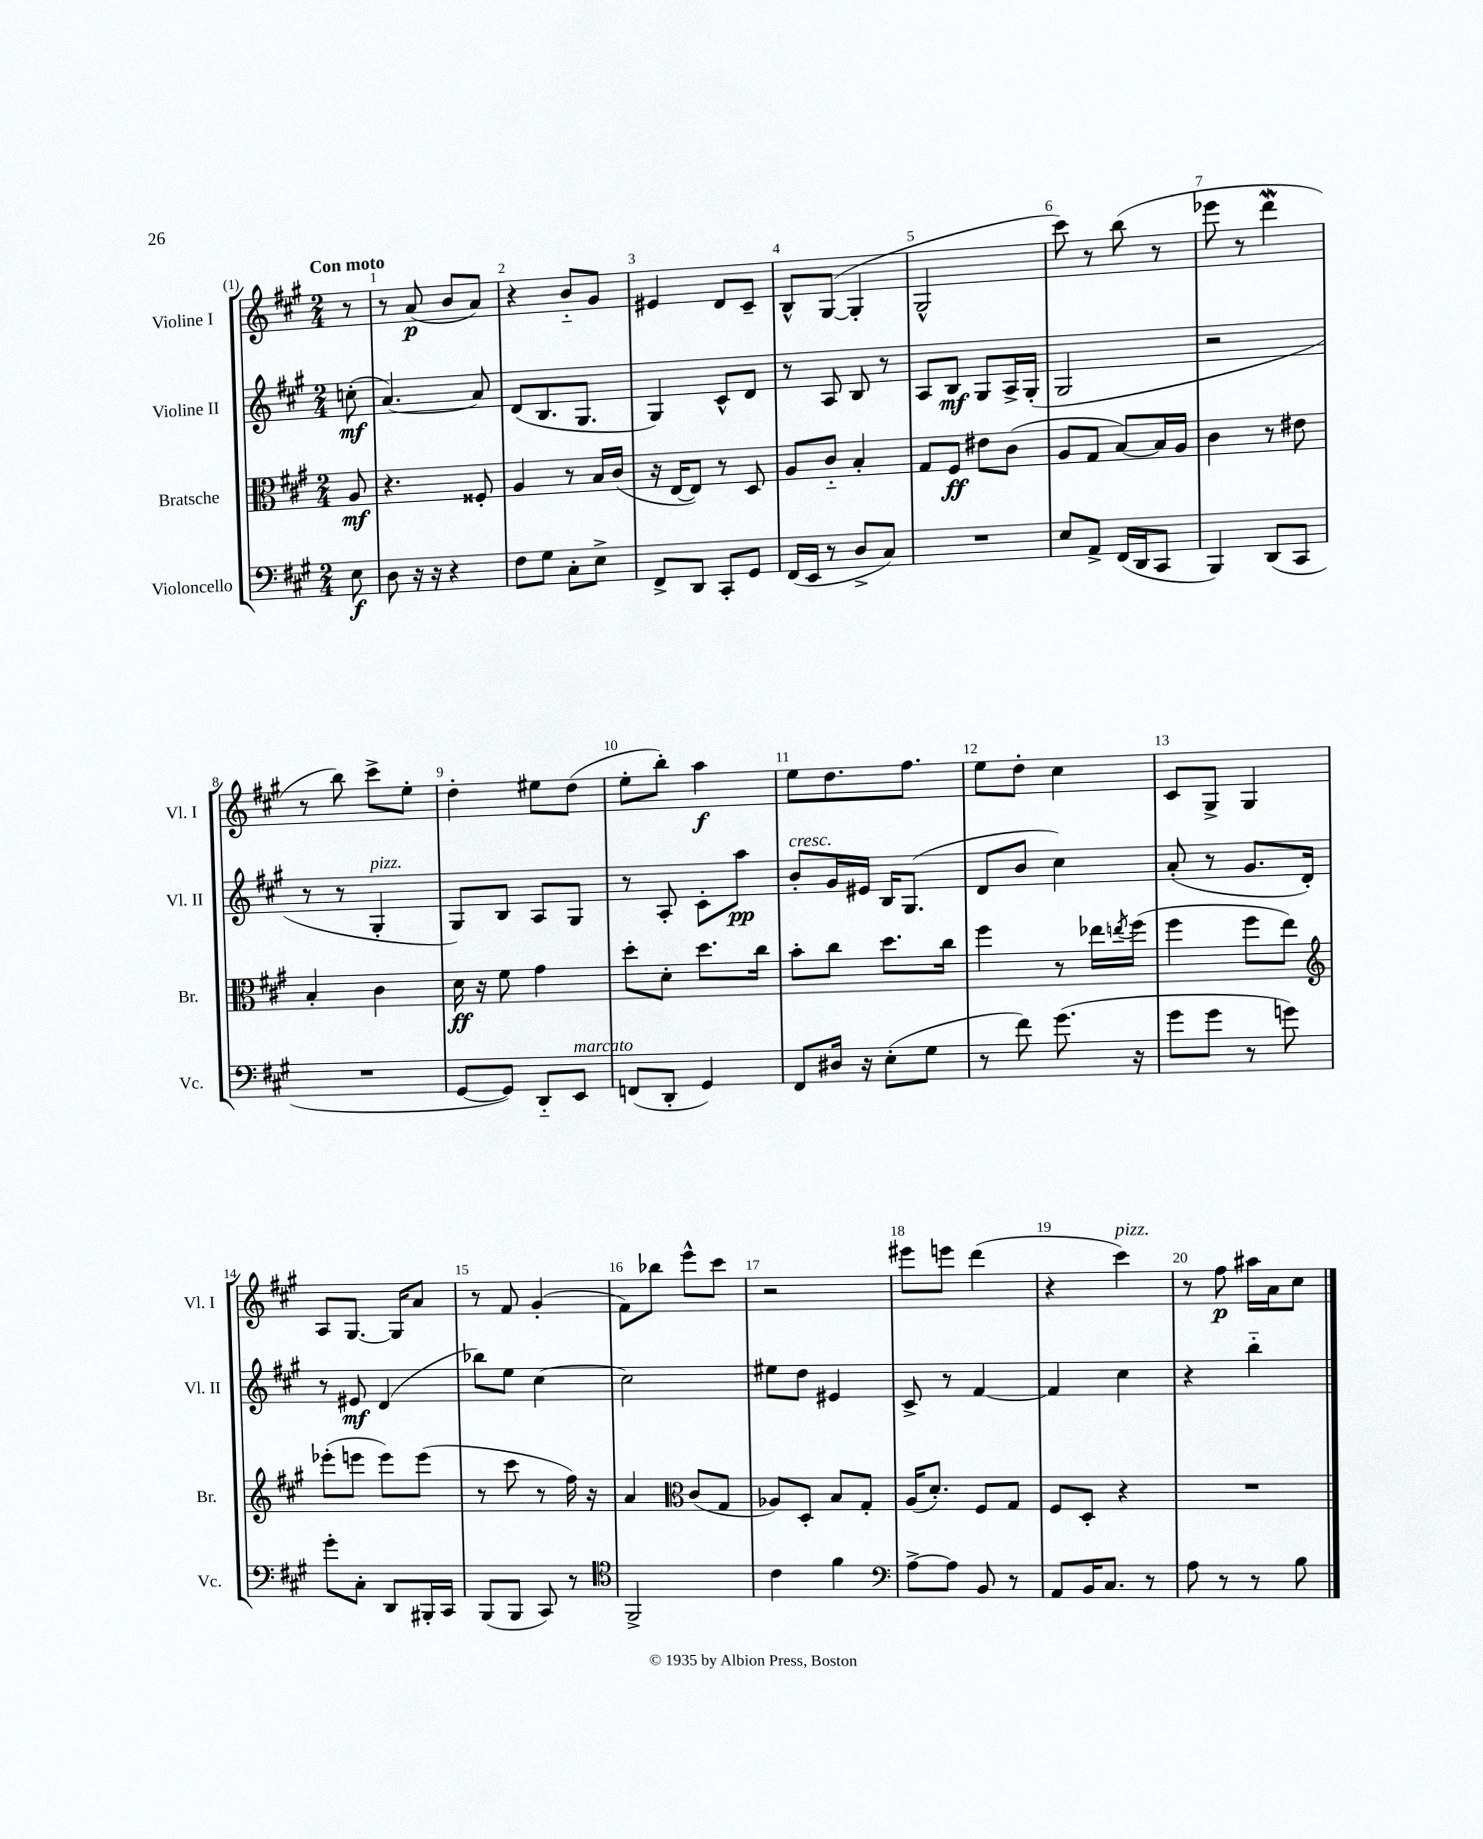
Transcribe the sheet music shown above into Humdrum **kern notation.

**kern	**kern	**kern	**kern
*staff4	*staff3	*staff2	*staff1
*clefF4	*clefC3	*clefG2	*clefG2
*k[f#c#g#]	*k[f#c#g#]	*k[f#c#g#]	*k[f#c#g#]
*M2/4	*M2/4	*M2/4	*M2/4
8E\	8A/	(8cc'\	8r
=	=	=	=
8D\	4.r	[4.a/)	8r
16r	.	.	(8a/
16r	.	.	.
4r	.	.	8b/L
.	8F##'/	8a/]	8a/J)
=	=	=	=
8F#\L	4A/	(8d/L	4r
8G#\J	.	8.B/	.
8C#'\L	8r	.	8b'~/L
.	.	8.G#/J	.
8E^\J	16B/LL	.	8g#/J
.	(16c#/JJ	.	.
=	=	=	=
8FF#^/L	16r	4G#/)	4e#/
.	[16E/LK	.	.
8DD/J	8E/]J)	.	.
8CC#'/L	8r	8c#^^/L	8d/L
8GG#/J	8D/	8d/J	8c#~/J
=	=	=	=
(16FF#/LL	8A/L	8r	8B^^/L
16EE/JJ	.	.	.
8r	8c#'~/J	8A/	([8G#/J
8D^/L	4B'/	8B/	4G#'/]
8C#/J)	.	8r	.
=	=	=	=
2r	8G#/L	8A/L	2G#^^/
.	8F#/J	8B/J	.
.	8e#\L	8G#/L	.
.	(8c#\J	16A^/L	.
.	.	(16G#'/JJ	.
=	=	=	=
8E/L	8A/L	2G#/	8ccc#\)
8AA^/J	8G#/J	.	8r
(16FF#/LL	[8B/L)	.	(8bb\
16DD/J	.	.	.
8CC#/J	16B/]L	.	8r
.	16A/JJ	.	.
=	=	=	=
4BBB/)	4c#\	2r	8eee-\
.	.	.	8r
(8DD/L	8r	.	4ddd\
8CC#/J	8e#\	.	.
=	=	=	=
2r	4B'/	8r	8r
.	.	8r	8bb\)
.	4c#\	4G#'/	8ccc#^\L
.	.	.	8ee'\J
=	=	=	=
[8GG#/L	16d\	8G#/L)	4dd'\
.	16r	.	.
8GG#/]J)	8f#\	8B/J	.
8DD'~/L	4g#\	8A/L	8ee#\L
8EE/J	.	8G#/J	(8dd\J
=	=	=	=
(8FF/L	8dd'\L	8r	8ee'\L
8DD'/J	8d'\J	8A'/	8bb'\J)
4GG#/)	8.dd\L	8c#'\L	4aa\
.	.	8aa\J	.
.	16cc#\Jk	.	.
=	=	=	=
8FF#/L	8b'\L	8b'/L	8ee\L
16D#/Jk	8cc#\J	16g#/L	8.dd\
16r	.	16e#/JJ	.
(8E'\L	8.dd\L	16B/LK	.
.	.	(8.G#/J	8.ff#\J
8G#\J	.	.	.
.	16cc#\Jk	.	.
=	=	=	=
8r	4ff#\	8d/L	8ee\L
8f#\)	.	8b/J	8dd'\J
(8.g#\	8r	4cc#\)	4cc#\
.	16ee-\LL	.	.
.	8qee/	.	.
16r	(16ff#\JJ	.	.
=	=	=	=
8g#\L	4ff#\	(8a'/	8c#/L
8g#\J	.	8r	8G#^/J
8r	8ff#\L	8.g#/L	4G#/
8g\)	8ee\J)	.	.
.	.	16d'/Jk)	.
=	=	=	=
*	*clefG2	*	*
8g#'\L	(8eee-'\L	8r	8A/L
8C#'\J	8eee\J	8e#/	[8.G#/J
8DD/L	8eee\L)	(4d/	.
.	.	.	16G#/]LK
16BBB#'/L	(8eee\J	.	8a/J
16CC#/JJ	.	.	.
=	=	=	=
(8BBB/L	8r	8bb-\L)	8r
8BBB/J	8ccc#\	8ee\J	8f#/
8CC#/)	8r	[4cc#\	(4g#'/
8r	16ff#\)	.	.
.	16r	.	.
=	=	=	=
*clefC4	*	*	*
2FF#^/	4a/	2cc#\]	8f#\L)
.	.	.	8bb-\J
*	*clefC3	*	*
.	(8c#/L	.	8eee^^\L
.	8G#/J	.	8ccc#\J
=	=	=	=
4c#\	8A-/L)	8ee#\L	2r
.	8D'/J	8dd\J	.
4f#\	8B/L	4e#/	.
.	8G#'/J	.	.
=	=	=	=
*clefF4	*	*	*
[8A^\L	(16A/LK	8c#^/	8eee#\L
.	8.d'/J)	.	.
8A\]J	.	8r	8eee\J
8BB/	8F#/L	[4f#/	(4ddd\
8r	8G#/J	.	.
=	=	=	=
8AA/L	8F#/L	4f#/]	4r
16BB/K	8D'/J	.	.
8.C#/J	.	.	.
.	4r	4cc#\	4ccc#\)
8r	.	.	.
=	=	=	=
8A\	2r	4r	8r
8r	.	.	8ff#\
8r	.	4bb'~\	16aa#\LL
.	.	.	16a\J
8B\	.	.	8cc#\J
==	==	==	==
*-	*-	*-	*-
